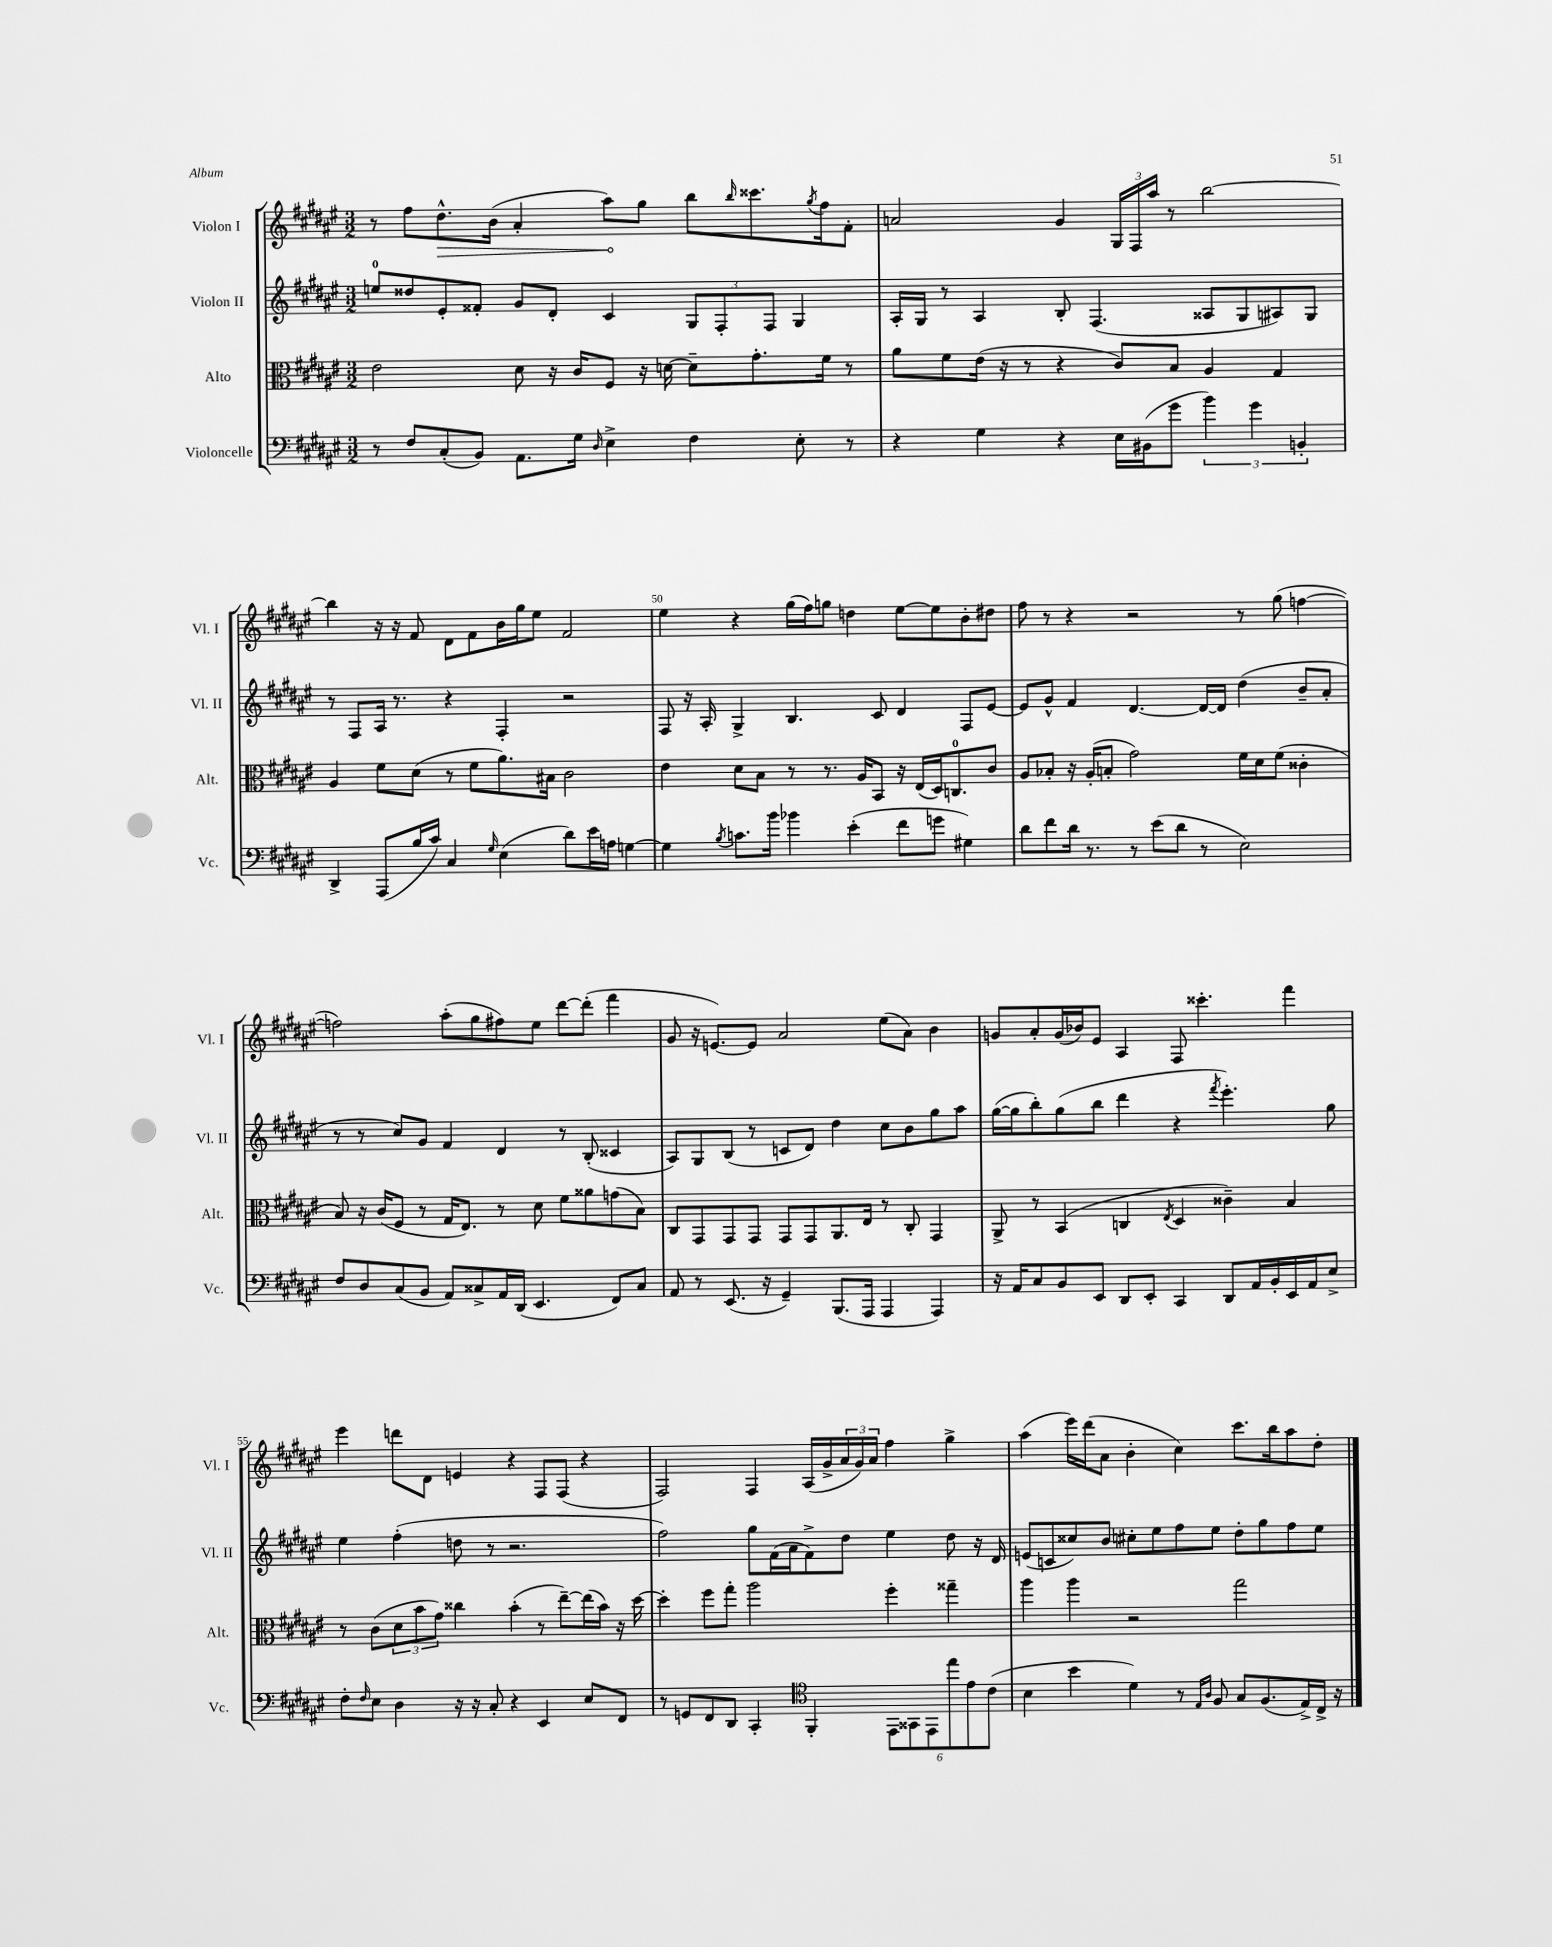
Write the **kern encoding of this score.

**kern	**kern	**kern	**kern
*staff4	*staff3	*staff2	*staff1
*clefF4	*clefC3	*clefG2	*clefG2
*k[f#c#g#d#a#e#]	*k[f#c#g#d#a#e#]	*k[f#c#g#d#a#e#]	*k[f#c#g#d#a#e#]
*M3/2	*M3/2	*M3/2	*M3/2
8r	2e#\	8ee/L	8r
8F#/L	.	8dd##/	8ff#\L
(8C#'/	.	8e#'/	8.dd#^^\
8BB/J)	.	8f##'/J	.
.	.	.	(16b\Jk
8.AA#\L	8d#\	8g#/L	4a#'/
.	16r	8d#'/J	.
16G#\Jk	16c#/LK	.	.
16qqD#/	.	.	.
4E#^\	8F#/J	4c#/	8aa#\L)
.	16r	.	8gg#\J
.	[16d\	.	.
4F#\	8d~\]L	12G#/L	8bb\L
.	.	12F#'/	.
.	.	.	16qqbb/
.	8.g#'\	.	8.ccc##\
.	.	12F#/J	.
8E#'\	.	4G#/	.
.	.	.	8qgg#/
.	16f#\Jk	.	16ff#\k
8r	8r	.	8f#'\J
=	=	=	=
4r	8a#\L	16A#'/LL	2a/
.	.	16G#/JJ	.
.	8f#\	8r	.
4G#\	(16e#\Jk	4A#/	.
.	16r	.	.
.	8r	.	.
4r	4r	8B'/	4g#/
.	.	(4.F#/	.
16E#\LL	8c#/L)	.	24G#/LL
.	.	.	24F#/
(16BB#\J	.	.	.
.	.	.	24aa#/JJ
8g#\J	8B/J	.	8r
6b\)	4A#/	8A##/L	[2bb\
.	.	8G#/	.
6g#\	.	.	.
.	4G#/	8A#/)	.
6BB'/	.	.	.
.	.	8G#/J	.
=	=	=	=
4DD#^/	4A#/	8r	4bb\]
.	.	8F#/L	.
(8AAA#/L	8f#\L	16A#/Jk	16r
.	.	8.r	16r
16B/L	(8d#\J	.	8f#/
16c#/JJ)	.	.	.
4C#/	8r	4r	8d#\L
.	8f#\L	.	8f#\
16qqG#/	.	.	.
(4E#\	8.a#\)	4F#'/	16b\L
.	.	.	16gg#\J
.	.	.	8ee#\J
.	16B#\Jk	.	.
8d#\L)	2c#\	2r	2f#/
16e#\L	.	.	.
16A\JJ	.	.	.
[4G\	.	.	.
=	=	=	=
4G\]	4e#\	8F#/	4ee#\
.	.	16r	.
.	.	16A#'/	.
8qB/	.	.	.
8.c\L	8d#\L	4G#^/	4r
.	8B\J	.	.
16b\Jk	.	.	.
4b-\	8r	4.B/	(16gg#\LL
.	.	.	16ff#\J)
.	8.r	.	8gg\J
(4e#'\	.	.	4dd\
.	16A#/LK	.	.
.	8BB/J	8c#/	.
8f#\L	16r	4d#/	[8ee#\L
.	(16E#/LL	.	.
8g\J	16D#/J)	.	8ee#\]
.	8.C/	.	.
4G#\)	.	8F#/L	8b'\
.	8c#/J	[8e#/J	8dd#\J
=	=	=	=
8d#\L	8A#/L	8e#/]L	8ff#\
8f#\	8B-'/J	8g#^^/J	8r
16d#\Jk	16r	4f#/	4r
8.r	(16A#'/LK	.	.
.	8B'/J	.	.
8r	2g#\)	[4.d#/	2r
(8e#\L	.	.	.
8d#\J	.	.	.
8r	.	16d#/_LL	.
.	.	16d#/]JJ	.
2E#\)	16f#\LL	(4dd#\	8r
.	16d#\J	.	.
.	(8f#\J	.	(8gg#\
.	4c##'\	8b~/L	[4ff\
.	.	8a#'/J	.
=	=	=	=
8F#/L	8B/)	8r	2ff\])
8D#/	16r	8r	.
.	(16c#/LK	.	.
(8C#/	8F#/J	8cc#/L)	.
8BB/J	8r	8g#/J	.
8AA#/L)	16G#/LK	4f#/	(8aa#'\L
.	8.E#/J)	.	.
8C##^/	.	.	8gg#\
16AA#/L	8r	4d#/	8ff#\)
(16DD#/JJ	.	.	.
4.EE#/	8d#\	.	8ee#\J
.	8f#\L	8r	[8ddd#\L
.	8a##\	(8B'/	(8ddd#'\]J
8FF#/L)	(8g\	4c##/	4fff#\
8C##/J	8B\J)	.	.
=	=	=	=
8AA#/	8C#/L	8A#/L)	8g#/
8r	8GG#/	8G#/	16r
.	.	.	[8.e/L)
(8.EE#/	8GG#/	(8B/J	.
.	8GG#/J	8r	8e/]J
16r	.	.	.
4GG#~/)	8GG#/L	8c/L	2a#/
.	8GG#/	8d#/J)	.
(8.BBB/L	8.AA#/	4dd#\	.
16AAA#/Jk	16E#/Jk	.	.
4AAA#/	8r	8cc#\L	(8ee#\L
.	8C#'/	8b\	8a#\J)
4AAA#/)	4GG#/	8gg#\	4b\
.	.	8aa#\J	.
=	=	=	=
16r	8AA#^/	([16gg#\LL	8g/L
16AA#/LK	.	16gg#\]J	.
8C#/	8r	8bb'\)	8a#'/
8BB/	(4BB/	(8gg#\	(16g/L
.	.	.	16b-/J)
8EE#/J	.	8bb\J	8e#/J
8DD#/L	4C/	4ddd#\	4A#/
8EE#'/J	.	.	.
.	8qE#/	.	.
4CC#/	4D#/	4r	8F#/
.	.	.	4.ccc##'\
.	.	8qfff#/	.
8DD#/L	4c##~\)	4.eee#'\)	.
16AA#/L	.	.	.
16BB'/	.	.	.
16EE#/	4B/	.	4fff#\
16AA#/J	.	.	.
8E#^/J	.	8gg#\	.
=	=	=	=
8F#'\L	8r	4ee#\	4eee#\
16qqF#/	.	.	.
8E#\J	(8c#\L	.	.
4D#\	12d#\	(4ff#'\	8ddd\L
.	12b\	.	.
.	.	.	8d#\J
.	12g#\J)	.	.
16r	4cc##\	8dd\	4e/
16r	.	.	.
8C#'/	.	8r	.
4r	(4b'\	2.r	4r
4EE#/	8r	.	8F#/L
.	[8ee#~\L)	.	(8F#/J
8E#/L	(16ee#\]L	.	4r
.	16b\JJ)	.	.
8FF#/J	16r	.	.
.	[16dd#\	.	.
=	=	=	=
8r	4dd#'\]	2ff#\)	2F#/)
8GG/L	.	.	.
8FF#/	8ff#\L	.	.
8DD#/J	8gg#'\J	.	.
4CC#'/	2aa#\	8gg#\L	4F#/
.	.	(16f#\L	.
.	.	16a#\J	.
*clefC4	*	*	*
4FF#'/	.	8f#^\)	(16A#/LL
.	.	.	16g#^/
.	.	8dd#\J	24a#/
.	.	.	24g#/)
.	.	.	24a#/JJ
12EE#\L	4ff#'\	4ee#\	4ff#\
12GG##\	.	.	.
12EE#\	.	.	.
12ee#\	4gg##~\	8dd#\	4gg#^\
12e#\	.	.	.
.	.	16r	.
(12c#\J	.	.	.
.	.	16d#/	.
=	=	=	=
4B\	4aa#\	(8e/L	(4aa#\
.	.	8c/	.
4b\	4aa#\	8cc##/)	16eee#\LL)
.	.	.	(16ddd#\J
.	.	8b/J	8a#\J
4d#\)	2r	8cc#'\L	4b'\
.	.	8ee#\	.
8r	.	8ff#\	4cc#\)
16qqE#/LL	.	.	.
16qqA#/JJ	.	.	.
8F#/	.	8ee#\J	.
8G#/L	2gg#\	8dd#'\L	8.ccc#\L
(8.F#/	.	8gg#\	.
.	.	.	16bb\k
.	.	8ff#\	8aa#\
16E#^/L)	.	.	.
16C#^/JJ	.	8ee#\J	8dd#'\J
16r	.	.	.
==	==	==	==
*-	*-	*-	*-
